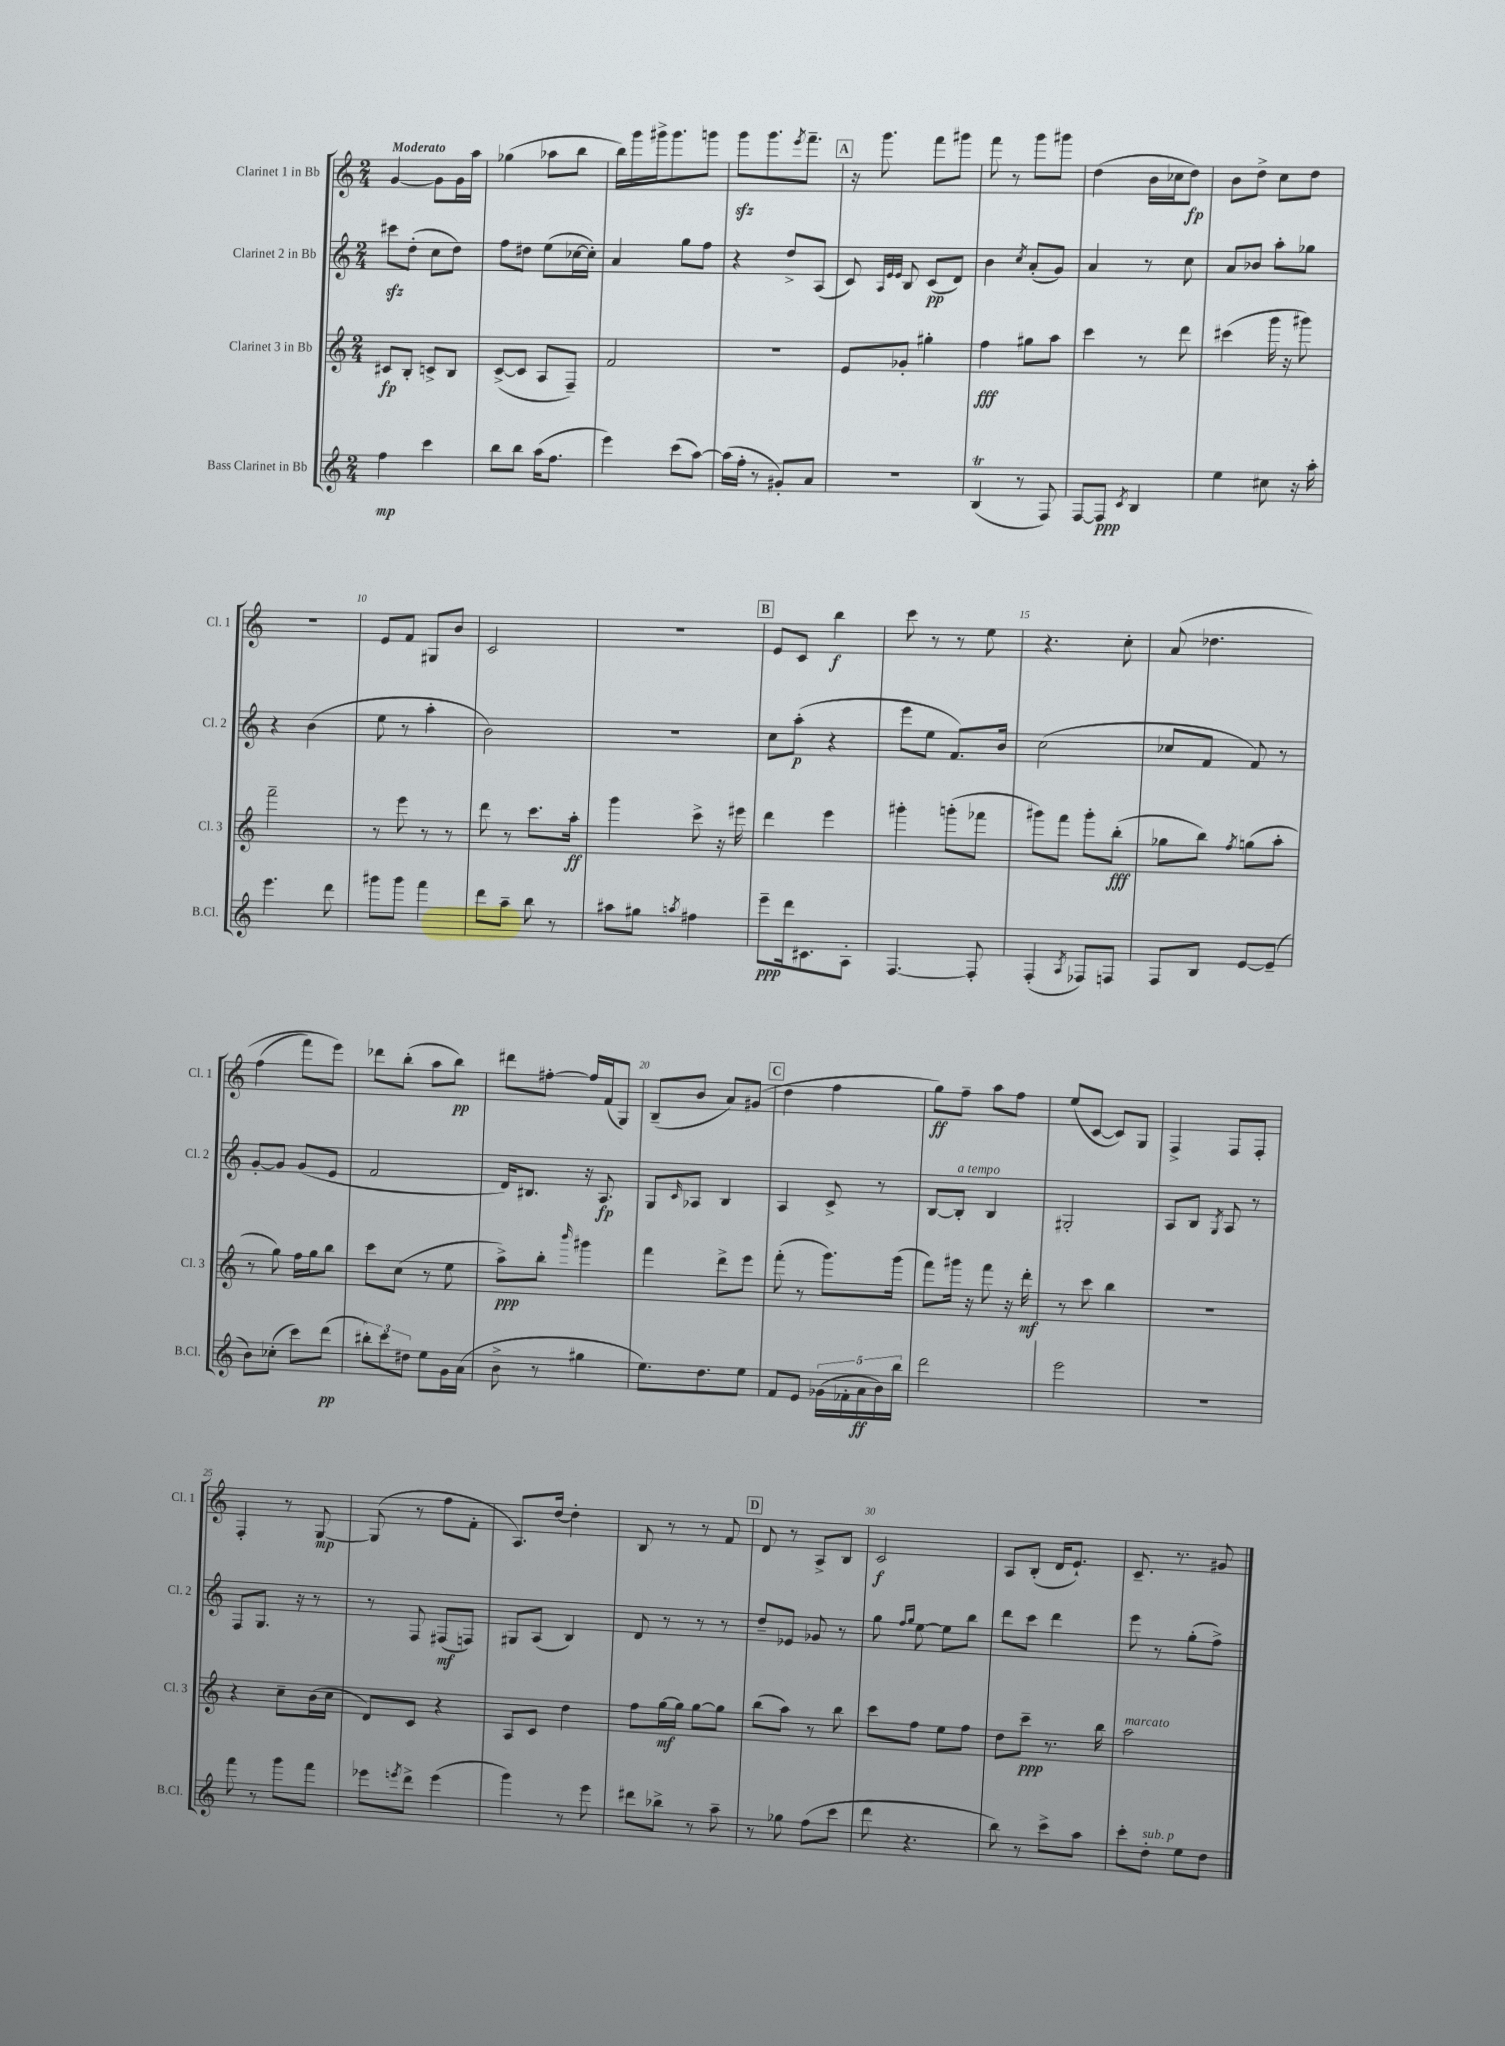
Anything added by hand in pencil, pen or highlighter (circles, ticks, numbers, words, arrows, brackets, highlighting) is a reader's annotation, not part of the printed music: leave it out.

**kern	**kern	**kern	**kern
*staff4	*staff3	*staff2	*staff1
*clefG2	*clefG2	*clefG2	*clefG2
*k[]	*k[]	*k[]	*k[]
*M2/4	*M2/4	*M2/4	*M2/4
4ff\	8c#/L	8ccc#\L	[4g/
.	8B'/J	(8dd'\J	.
4ccc\	8c^/L	8cc\L	8g\]L
.	8B/J	8dd\J)	16g\L
.	.	.	16aa\JJ
=	=	=	=
8bb\L	([8c^/L	8ff\L	(4gg-\
8bb\J	8c/]J	8dd#\J	.
(16aa\LK	8A/L	(8ee\L	8aa-\L
8.ff\J	.	.	.
.	8F~/J)	[16cc-\L	8bb\J
.	.	16cc-'\]JJ)	.
=	=	=	=
4eee\)	2f/	4a/	16bb\LL)
.	.	.	16ggg\
.	.	.	16ggg#^\J
.	.	.	8.ggg#\
(8ccc\L	.	8gg\L	.
[8aa\J)	.	8ff\J	8ggg\J
=	=	=	=
(16aa\]LL	2r	4r	8ggg\L
16ff'\JJ	.	.	.
8r	.	.	8.ggg\
8g#'/L)	.	8dd^/L	.
.	.	.	8qeee/
.	.	.	8.fff~\J
8a/J	.	(8A/J	.
=	=	=	=
2r	8e/L	8c/)	16r
.	.	.	8.ggg\
.	.	32qqA/LLL	.
.	.	32qqe/	.
.	.	32qqe/JJJ	.
.	8g-'/J	8B/	.
.	4gg#'\	(8c/L	8fff\L
.	.	8d/J)	8ggg#\J
=	=	=	=
(4B/	4ff\	4b\	8fff\
.	.	.	8r
.	.	8qcc/	.
8r	8gg#\L	(8a'/L	8ggg\L
8F/)	8aa\J	8g/J)	8ggg#\J
=	=	=	=
[8F/L	4ccc\	4a/	(4dd\
8F/]J	.	.	.
8qc/	.	.	.
4B/	8r	8r	16b\LL
.	.	.	16cc-\J
.	8ddd\	8cc\	8dd\J)
=	=	=	=
4ee\	(4ccc#\	8a/L	8b\L
.	.	8b-/J	8dd^\J
8cc#\	16ggg\	8aa'\L	8cc\L
.	16r	.	.
16r	8ggg#\)	8gg-\J	8dd\J
16aa'\	.	.	.
=	=	=	=
4.eee\	2fff~\	4r	2r
.	.	(4b\	.
8ddd\	.	.	.
=	=	=	=
8ggg#\L	8r	8ee\	8e/L
8ggg#\J	8eee\	8r	8f/J
4fff\	8r	4aa'\	8G#/L
.	8r	.	8b/J
=	=	=	=
8ddd\L	8ddd\	2b\)	2c/
8aa~\J	8r	.	.
8bb\	8.ccc\L	.	.
8r	.	.	.
.	16aa'\Jk	.	.
=	=	=	=
8aa#\L	4ggg\	2r	2r
8gg#\J	.	.	.
8qaa/	.	.	.
4ff#\	8ccc^\	.	.
.	16r	.	.
.	16eee#\	.	.
=	=	=	=
8eee~\L	4ddd\	8cc\L	8e/L
16ddd\k	.	(8aa'\J	8c/J
8.c#\	.	.	.
.	4eee\	4r	4bb\
8A'\J	.	.	.
=	=	=	=
[4.F/	4ggg#'\	8eee\L	8ccc\
.	.	8ee\J	8r
.	(8ggg'\L	8.f/L)	8r
8F'/]	8fff-\J	.	8ee\
.	.	16b/Jk	.
=	=	=	=
(4F'/	8ggg#\L)	(2cc\	4.r
.	8fff\J	.	.
8qA/	.	.	.
8F-/L)	8ggg#'\L	.	.
8F/J	(8bb'\J	.	8cc'\
=	=	=	=
8F/L	8gg-\L	8cc-/L	&(8a/
8B/J	8bb\J)	8f/J	4.dd-\
.	8qff/	.	.
[8e/L	(8gg\L	8f/)	.
(8e~/]J	8aa'\J	8r	.
=	=	=	=
8b\L)	8r	[8g'/L	(4ff\
(8cc-'\J	8gg\)	8g/]J	.
8ccc\L)	16ff\LL	(8g/L	8fff\L)
.	16gg\J	.	.
(8ddd\J	8bb\J	8e/J	8eee\J&)
=	=	=	=
12bb#'\L)	8ccc\L	2f/	8ddd-\L
12ccc\	.	.	.
.	(8cc\J	.	(8bb'\J
12dd#\J	.	.	.
8ee\L	8r	.	8aa\L
16g\L	8ee\	.	8bb\J)
(16a\JJ	.	.	.
=	=	=	=
8b^\	8aa^\L)	16d/LK)	8ddd#\L
.	.	8.B#/J	.
8r	8bb'\J	.	[8ff#'\J
.	16qqbbb/	.	.
4gg#\	4ggg#\	16r	16ff#/]LL
.	.	8.A/	(16f/J
.	.	.	8G/J)
=	=	=	=
8.ee\L)	4fff\	8G/L	(8B~/L
.	.	16qqc/	.
.	.	8A-/J	8b/J
8.dd\	.	.	.
.	8ddd^\L	4B/	8a/L)
8ee\J	8eee\J	.	(8g#/J
=	=	=	=
8f/L	(8fff'\	4A/	4dd\
8e/J	8r	.	.
(20g-\LL	8.ggg\L)	8c^/	4ff\
20f-'\	.	.	.
20a\	.	.	.
.	.	8r	.
20b\)	.	.	.
.	(16ggg\Jk	.	.
20bb\JJ	.	.	.
=	=	=	=
2ddd\	8fff\L)	[8B/L	8gg\L)
.	16ggg#\Jk	8B'/]J	8ff~\J
.	16r	.	.
.	8fff\	4B/	8aa\L
.	16r	.	8ff\J
.	16ddd'\	.	.
=	=	=	=
2eee\	8r	2G#'/	(8ee/L
.	8ccc\	.	[8c/J
.	4bb\	.	8c/]L)
.	.	.	8G/J
=	=	=	=
2r	2r	8A/L	4F^/
.	.	8B/J	.
.	.	8qG/	.
.	.	8A/	8F/L
.	.	8r	8F'/J
=	=	=	=
8fff\	4r	8F/L	4F'/
8r	.	8.G/J	.
8ggg\L	8cc~\L	.	8r
.	.	16r	.
8fff\J	(16b\L	8r	[8G/
.	16cc\JJ	.	.
=	=	=	=
8eee-\L	8d/L)	8r	(8G/]
8qeee/	.	.	.
8ddd^\J	8c/J	8F/	8r
(4eee\	4r	(8F#/L	8ff\L
.	.	8F/J)	8f'\J
=	=	=	=
4ggg\)	8A/L	8G#/L	8.A/L)
.	8c/J	(8A/J	.
.	.	.	[16dd/Jk
8r	4dd\	4B/)	4dd'\]
8eee\	.	.	.
=	=	=	=
8ddd#\L	8ff\L	8d/	8B/
8bb-^\J	[16gg\L	8r	8r
.	16gg\]JJ	.	.
8r	[8gg\L	8r	8r
8aa~\	8gg\]J	8r	8f/
=	=	=	=
8r	(8bb\L	8dd~/L	8d/
8gg-\	8aa\J)	8e-/J	8r
(8ff\L	8r	8g-/	8A^/L
8ccc\J	8bb\	8r	8B/J
=	=	=	=
8ddd\	8ccc\L	8gg\	2c/
.	.	16qqff/LL	.
.	.	16qqgg/JJ	.
4.r	8ff\J	[8ee\	.
.	8ee\L	8ee\]L	.
.	8ff\J	8bb\J	.
=	=	=	=
8bb\)	8dd\L	8ddd\L	8A/L
8r	8ccc~\J	8ccc\J	(8B'/J
8ccc^\L	8.r	4ddd\	16d/LK
.	.	.	8.e`/J)
8aa\J	.	.	.
.	16bb\	.	.
=	=	=	=
8ccc'\L	2aa\	8eee\	8.c~/
8dd'\J	.	8r	.
.	.	.	8.r
8ee\L	.	(8gg'\L	.
8dd\J	.	8ff^\J)	8g#/
==	==	==	==
*-	*-	*-	*-
